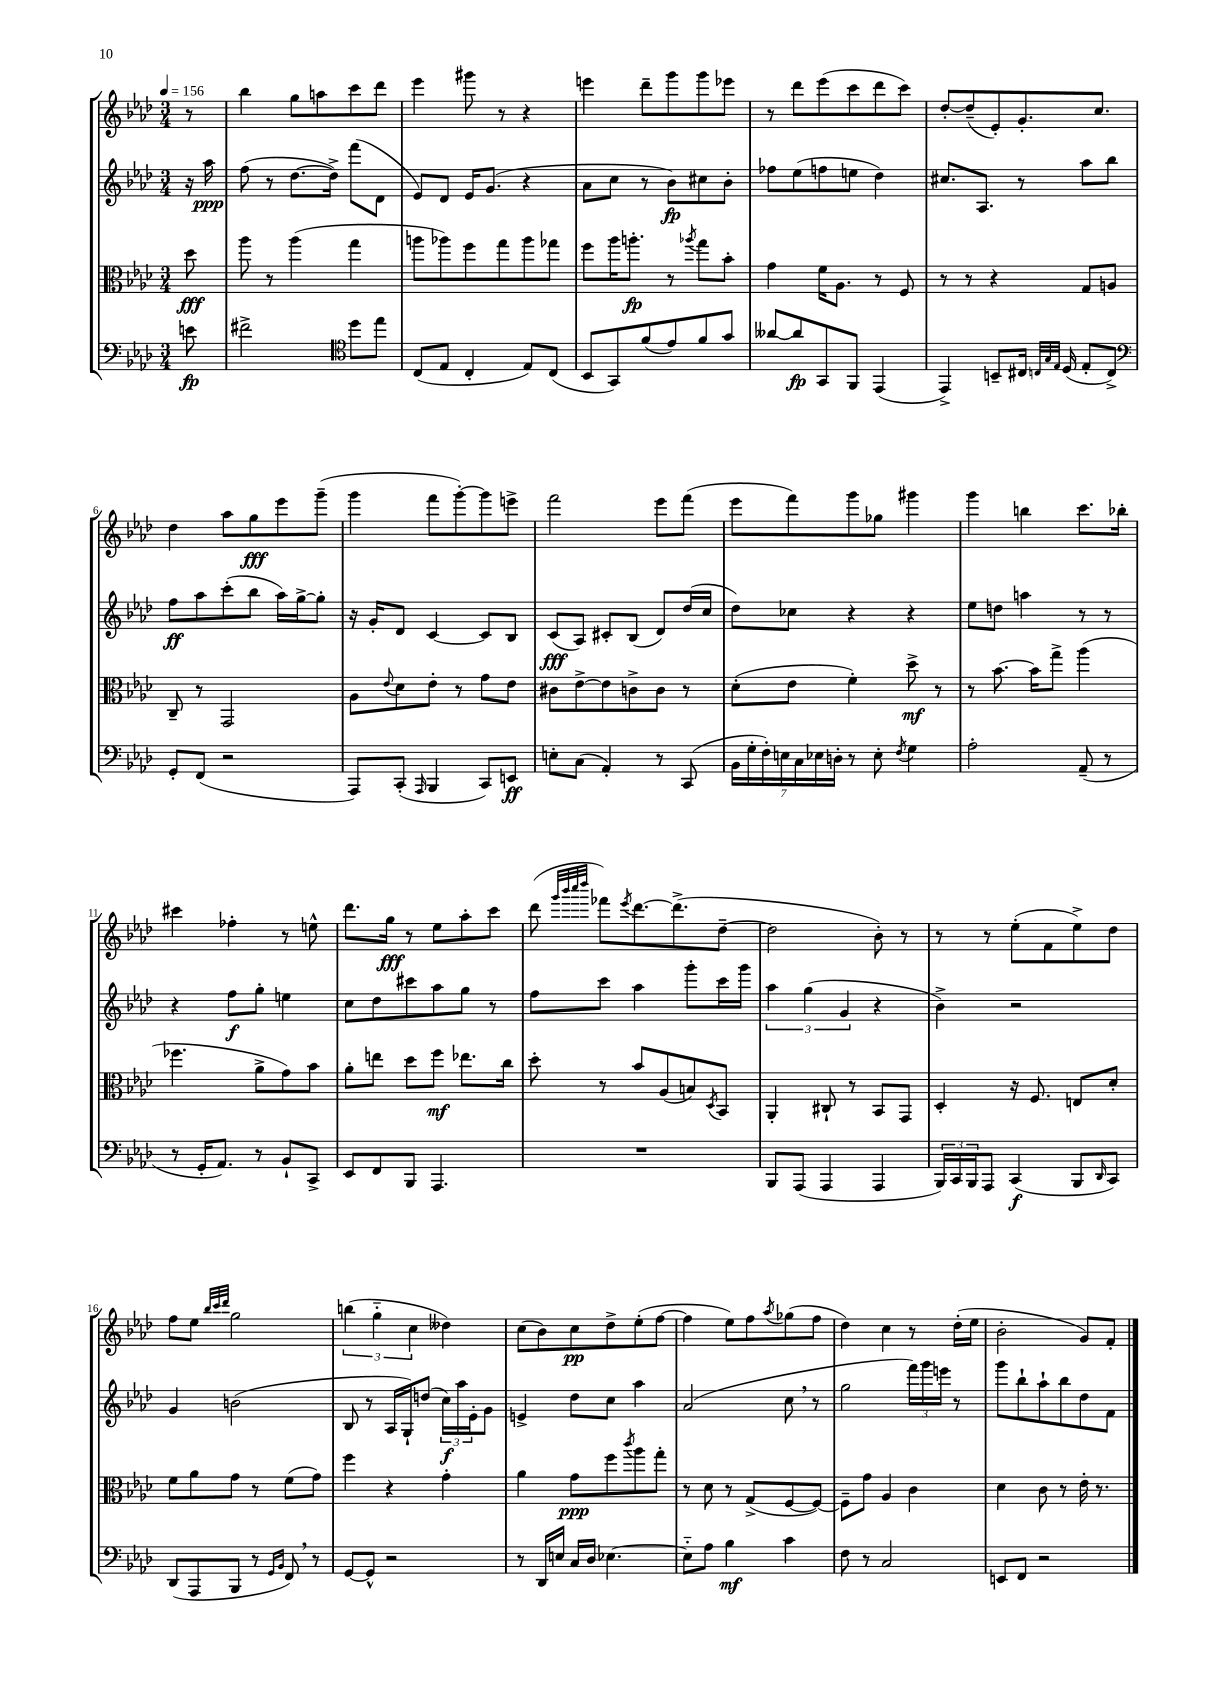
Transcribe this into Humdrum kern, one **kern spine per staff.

**kern	**kern	**kern	**kern
*staff4	*staff3	*staff2	*staff1
*clefF4	*clefC3	*clefG2	*clefG2
*k[b-e-a-d-]	*k[b-e-a-d-]	*k[b-e-a-d-]	*k[b-e-a-d-]
*M3/4	*M3/4	*M3/4	*M3/4
*MM156	*MM156	*MM156	*MM156
8e	8dd-	16r	8r
.	.	16aa-	.
=	=	=	=
2f#^	8aa-	(8ff	4bb-
.	8r	8r	.
.	(4aa-	[8.dd-	8gg
.	.	.	8aa
.	.	16dd-^])	.
*clefC4	*	*	*
8dd-	4gg	(8fff	8ccc
8ee-	.	8d-	8ddd-
=	=	=	=
(8C	8aa	8e-)	4eee-
8E-	8aa-)	8d-	.
4C'	8ff	16e-	8ggg#
.	.	(8.g	.
.	8gg	.	8r
8E-)	8aa-	4r	4r
(8C	8gg-	.	.
=	=	=	=
8BB-	8ff	8a-	4eee
8GG)	16aa-	8cc	.
.	8.aa'	.	.
(8f	.	8r	8ddd-~
8e-)	8r	8b-)	8ggg
.	8qaa-	.	.
8f	8gg	8cc#	8ggg
8g	8b-'	8b-'	8eee-
=	=	=	=
[8a--	4g	8ff-	8r
8a--]	.	(8ee-	8ddd-
8GG	16f	8ff	(8eee-
.	8.A-	.	.
8FF	.	8ee	8ccc
(4EE-	8r	4dd-)	8ddd-
.	8F	.	8ccc)
=	=	=	=
4EE-^)	8r	8.cc#	[8dd-'
.	8r	.	(8dd-~]
.	.	8.A-	.
8BB~	4r	.	8e-')
16C#	.	8r	8.g'
32qqC	.	.	.
32qqG	.	.	.
32qqE-	.	.	.
(16D-	.	.	.
8E-'	8G	8aa-	.
.	.	.	8.cc
8C^)	8A	8bb-	.
=	=	=	=
*clefF4	*	*	*
8GG'	8C~	8ff	4dd-
(8FF	8r	8aa-	.
2r	2GG	(8ccc'	8aa-
.	.	8bb-	8gg
.	.	16aa-)	8eee-
.	.	[16gg^	.
.	.	8gg']	(8ggg~
=	=	=	=
8AAA-)	8A-	16r	4ggg
.	.	16g'	.
.	8qqe-	.	.
(8CC'	8d-	8d-	.
16qqAAA-	.	.	.
4BBB-	8e-'	[4c	8fff
.	8r	.	[8ggg')
8CC)	8g	8c]	8ggg]
8EE	8e-	8B-	8eee^
=	=	=	=
8E'	8c#	(8c	2fff
(8C	[8e-^	8A-)	.
4AA-')	8e-]	8c#'	.
.	8c^	(8B-	.
8r	8c	8d-)	8eee-
(8CC	8r	(16dd-	(8fff
.	.	16cc	.
=	=	=	=
28BB-	(8d-'	8dd-)	8eee-
28G'	.	.	.
28F')	.	.	.
28E	.	.	.
.	8e-	8cc-	8fff)
28C	.	.	.
28E-	.	.	.
28D'	.	.	.
8r	4f')	4r	8ggg
8E-'	.	.	8gg-
8qF	.	.	.
4G	8dd-^	4r	4ggg#
.	8r	.	.
=	=	=	=
2A-'	8r	8ee-	4ggg
.	[8.b-	8dd	.
.	.	4aa	4bb
.	16b-]	.	.
.	8gg^	.	.
(8AA-~	(4aa-	8r	8.ccc
8r	.	8r	.
.	.	.	16bb-'
=	=	=	=
8r	4.ff-	4r	4ccc#
16GG'	.	.	.
8.AA-)	.	.	.
.	.	8ff	4ff-'
8r	8a-^	8gg'	.
8BB-`	8g)	4ee	8r
8CC^	8b-	.	8ee^^
=	=	=	=
8EE-	8a-'	8cc	8.ddd-
8FF	8ee	8dd-	.
.	.	.	16gg
8BBB-	8dd-	8ccc#	8r
4.AAA-	8ff	8aa-	8ee-
.	8.ee-	8gg	8aa-'
.	.	8r	8ccc
.	16cc	.	.
=	=	=	=
2.r	8dd-'	8ff	(8ddd-
.	.	.	32qqggg
.	.	.	32qqbbb-
.	.	.	32qqcccc
.	.	.	32qqdddd-
.	8r	8ccc	8fff-)
.	.	.	8qeee-
.	8b-	4aa-	[8.ddd-
.	(8A-	.	.
.	.	.	(8.ddd-^]
.	8B)	8ggg'	.
.	8qD-	.	.
.	8BB-	16ccc	[8dd-~
.	.	16ggg	.
=	=	=	=
8BBB-	4AA-'	6aa-	2dd-]
(8AAA-	.	.	.
.	.	(6gg	.
4AAA-	8C#`	.	.
.	.	6g	.
.	8r	.	.
4AAA-	8BB-	4r	8b-')
.	8GG	.	8r
=	=	=	=
24BBB-)	4D-'	4b-^)	8r
24CC	.	.	.
24BBB-	.	.	.
8AAA-	.	.	8r
(4CC	16r	2r	(8ee-'
.	8.F	.	.
.	.	.	8f
8BBB-	8E	.	8ee-^)
16qqDD-	.	.	.
8CC)	8d-'	.	8dd-
=	=	=	=
(8DD-	8f	4g	8ff
8AAA-	8a-	.	8ee-
.	.	.	32qqbb-
.	.	.	32qqccc
.	.	.	32qqddd-
8BBB-	8g	(2b	2gg
8r	8r	.	.
16qqGG	.	.	.
16qqBB-	.	.	.
8FF)	(8f	.	.
8r	8g)	.	.
=	=	=	=
[8GG	4ff	8B-	(6bb
8GG^^]	.	8r	.
.	.	.	6gg'~
2r	4r	16A-	.
.	.	16G`)	.
.	.	.	6cc
.	.	(8dd	.
.	4g'	24cc)	4dd--)
.	.	24aa-	.
.	.	24e-'	.
.	.	8g	.
=	=	=	=
8r	4a-	4e^	(8cc
16DD-	.	.	8b-)
16E	.	.	.
16C	8g	8dd-	8cc
16D-	.	.	.
[4.E-	8ff	8cc	8dd-^
.	8qccc	.	.
.	8aa-	4aa-	(8ee-'
.	8gg'	.	[8ff
=	=	=	=
8E-'~]	8r	(2a-	4ff]
8A-	8d-	.	.
4B-	8r	.	8ee-)
.	(8G^	.	8ff
.	.	.	8qaa-
4c	[8F	8cc	(8gg-
.	8F_)	8r	8ff
=	=	=	=
8F	8F~]	2gg	4dd-)
8r	8g	.	.
2C	4A-	.	4cc
.	4c	24fff)	8r
.	.	24ggg	.
.	.	24eee	.
.	.	8r	(16dd-'
.	.	.	16ee-
=	=	=	=
8EE	4d-	8ggg	2b-'
8FF	.	8bb-`	.
2r	8c	8aa-`	.
.	8r	8bb-	.
.	16e-'	8dd-	8g)
.	8.r	.	.
.	.	8f	8f'
==	==	==	==
*-	*-	*-	*-
